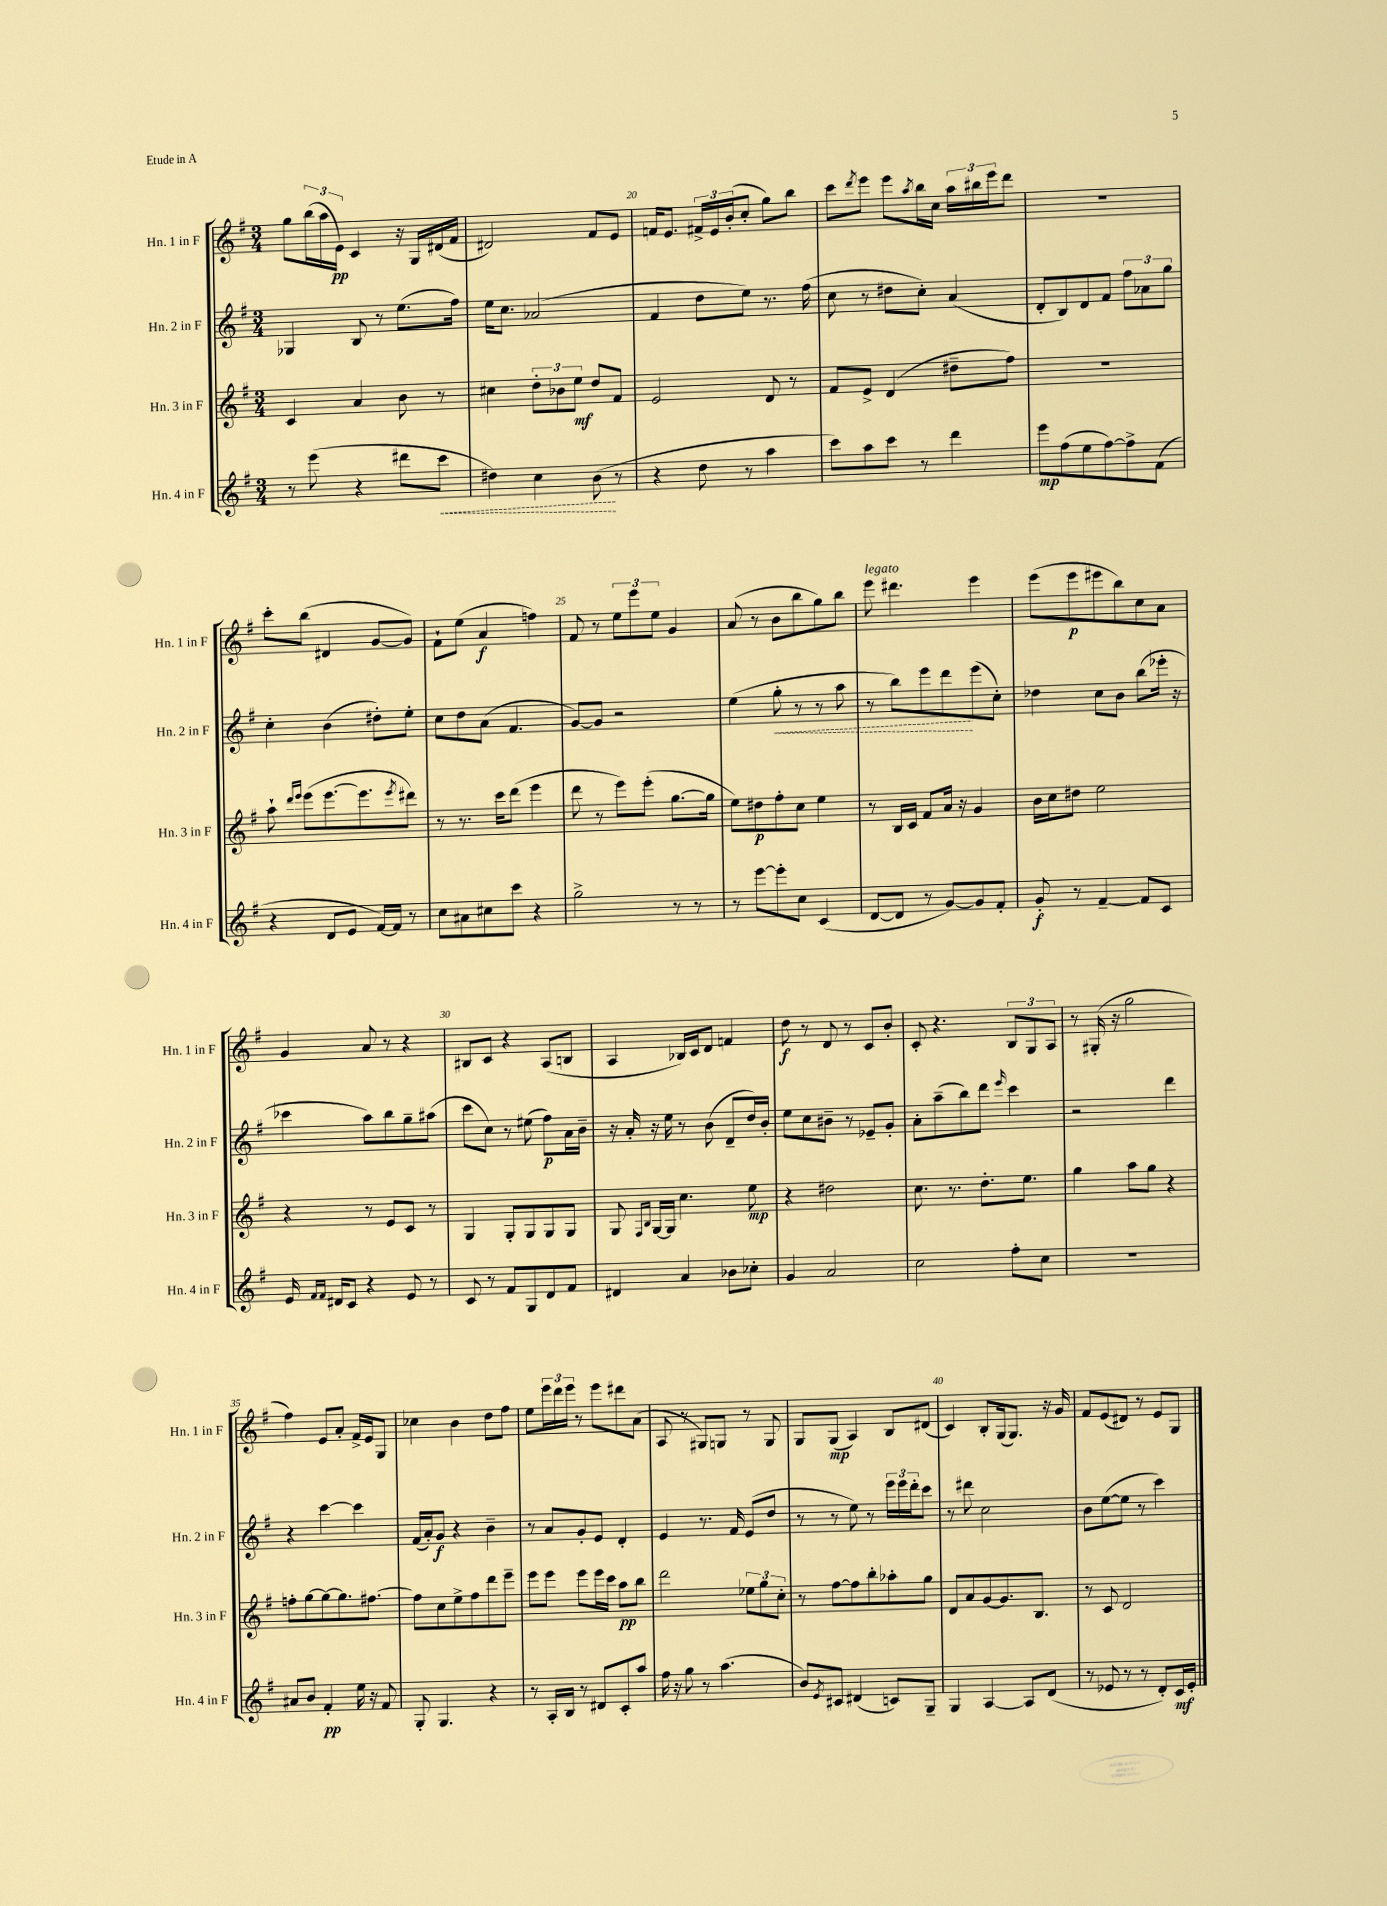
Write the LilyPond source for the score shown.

<<
\new StaffGroup <<
\new Staff = "s0" \with { instrumentName = "Hn. 1 in F" shortInstrumentName = "Hn. 1 in F" } {
    \clef treble \key g \major \numericTimeSignature \time 3/4
    g''8 \tuplet 3/2 { b''16( a''16 e'16\pp) } c'4 r16 g16 dis'16( fis'16 |
    dis'2) fis'8 e'8 |
    f'16 e'8. \tuplet 3/2 { fis'16-> e'16 b'16-.( } c''8-. g''8) b''8 |
    c'''8 \acciaccatura { d'''8 } e'''8 e'''8 \acciaccatura { a''8 } b''16 c''16 \tuplet 3/2 { a''16 bis''16 e'''16 } d'''8 |
    R2. |
    c'''8-. b''8( dis'4 g'8~ g'8) |
    fis'8-! e''8( a'4\f f''4) |
    fis'8 r8 \tuplet 3/2 { e''8 e'''8 e''8 } g'4 |
    a'8( r8 b'8 b''8 g''8) b''8 |
    e'''8^\markup { \italic "legato" } dis'''4. e'''4 |
    e'''8( e'''8\p eis'''8 b''8) c''8 a'8 |
    g'4 a'8 r8 r4 |
    bis8 c'8 r4 a8( b8 |
    a4 bes16) c'16 d'8 f'4 |
    d''8\f r8 d'8 r8 c'8 b'8-. |
    c'8-. r4. \tuplet 3/2 { b8 g8 a8 } |
    r8 gis16-.( r16 g''2 |
    fis''4) e'8 a'8-. fis'16-> e'16 g8 |
    ces''4 b'4 d''8 fis''8 |
    e''8 \tuplet 3/2 { e'''16 d'''16 e'''16 } r8 e'''8 dis'''8 a'8( |
    a8 r8 gis8) g8 r8 g8 |
    g8 g8\mp( a4) b8 dis'8( |
    c'4) b8-. g16( g8.) r16 g'16 |
    fis'8 e'8( dis'8) r8 e'8 g8 \bar "|." |
}
\new Staff = "s1" \with { instrumentName = "Hn. 2 in F" shortInstrumentName = "Hn. 2 in F" } {
    \clef treble \key g \major \numericTimeSignature \time 3/4
    ges4 b8 r8 e''8.( fis''16) |
    e''16 c''8. aes'2( |
    fis'4 d''8 e''8) r8. fis''16( |
    c''8 r8 dis''8 c''8-.) a'4( |
    d'8-. b8) d'8 fis'8 \tuplet 3/2 { fis''8 aes'8 g''8 } |
    c''4-. b'4( dis''8-.) e''8-. |
    c''8 d''8 a'8( fis'4. |
    g'8~) g'8 r2 |
    e''4( \once \override Hairpin.style = #'dashed-line g''8-.\< r8 r8 a''8 |
    r8 b''8) e'''8 d'''8\! e'''8( c''8-.) |
    des''4 c''8 b'8 b''8( ees'''16-. r16 |
    ces'''4 a''8) b''8 g''8-- ais''8( |
    c'''8 c''8) r8 eis''8( fis''8\p) a'16 b'16-- |
    r16 a'16-. r16 e''16 r8 b'8( d'8-- d''16) b'16-. |
    e''8 c''8 bis'8-- r8 ees'8-- g'8-. |
    a'8-. a''8--( b''8) d'''8 \grace { e'''16 } c'''4 |
    r2 d'''4 |
    r4 c'''4~ c'''4 |
    fis'16( a'16-.) g'8\f r4 b'4-- |
    r8 a'8 g'8-. e'8 d'4-. |
    e'4 r8. fis'16 e'8( d''8 |
    r8 r8 e''8) r8 \tuplet 3/2 { e'''16 e'''16 d'''16-. } c'''8 |
    r8 dis'''8 c''2 |
    b'8 e''8~( e''8 r8 c'''4) \bar "|." |
}
\new Staff = "s2" \with { instrumentName = "Hn. 3 in F" shortInstrumentName = "Hn. 3 in F" } {
    \clef treble \key g \major \numericTimeSignature \time 3/4
    c'4 a'4 b'8 r8 |
    cis''4 \tuplet 3/2 { d''8-. bes'8 e''8\mf } d''8 fis'8 |
    e'2 d'8 r8 |
    fis'8 e'8-> d'4( dis''8-- fis''8) |
    R2. |
    a''8-! \grace { d'''16 e'''16 } e'''8( e'''8.~ e'''8. \acciaccatura { e'''8 } dis'''8) |
    r8 r8. c'''16 d'''8( e'''4 |
    d'''8 r8 e'''8) e'''8-.( g''8.~ g''16 |
    e''8) dis''8\p fis''8-. c''8 e''4 |
    r8 b16 c'16 fis'8 a'16 r16 g'4 |
    b'16 c''16 dis''8 e''2 |
    r4 r8 e'8 c'8 r8 |
    g4 g8-. g8 g8 g8 |
    g8 \grace { fis16 b16 } g16~ g16 c''4. e''8\mp |
    r4 dis''2 |
    c''8. r8. d''8.-. e''8. |
    g''4 a''8 g''8 r4 |
    f''8-. g''8~ g''8~ g''8. fis''8.~ |
    fis''8 c''8 e''8-> fis''8 d'''8 e'''8-- |
    e'''8 e'''8 e'''8 e'''16 c'''16 a''8\pp b''8 |
    d'''2 \tuplet 3/2 { ees''8 g''8 c''8-. } |
    r8 fis''8~ fis''8 b''8-. aes''8-. g''8 |
    d'8 a'8 g'8~ g'8. b8. |
    r8 c'8 d'2 \bar "|." |
}
\new Staff = "s3" \with { instrumentName = "Hn. 4 in F" shortInstrumentName = "Hn. 4 in F" } {
    \clef treble \key g \major \numericTimeSignature \time 3/4
    r8 e'''8( r4 dis'''8 \once \override Hairpin.style = #'dashed-line c'''8\< |
    dis''4) c''4 b'8\!( r8 |
    r4 d''8 r8 a''4 |
    c'''8) a''8 c'''8 r8 d'''4 |
    e'''8\mp fis''8( e''8 fis''8~) fis''8-> fis'8( |
    r4 d'8 e'8 fis'16~) fis'16 r8 |
    c''8 ais'8 cis''8 c'''8 r4 |
    g''2-> r8 r8 |
    r8 e'''8~ e'''8-. c''8 c'4( |
    d'8~ d'8 r8 g'8~) g'8 fis'8-. |
    g'8-.\f r8 fis'4~-- fis'8 c'8 |
    e'16 \grace { fis'16 fis'16 } dis'16 c'8 r4 e'8 r8 |
    c'8 r8 fis'8 g8 d'8 fis'8 |
    dis'4 a'4 bes'8 ces''8-. |
    g'4 a'2 |
    c''2 fis''8-. c''8 |
    R2. |
    ais'8 b'8 fis'4-.\pp e''16 r16 fis'8 |
    g8-. g4. r4 |
    r8 a16-. b16 r8 dis'8 c'8-. a''8 |
    fis''16 r16 g''8 r8 a''4.( |
    b'8) \acciaccatura { e'8 } cis'8 dis'4( c'8) g8-- |
    g4 a4~ a8 d'8( |
    r8 ees'8 r8 r8 d'8-.) c'16\mf ees'16-. \bar "|." |
}
>>
>>
\layout { \context { \Score currentBarNumber = #18 \override BarNumber.break-visibility = ##(#f #t #t) barNumberVisibility = #(every-nth-bar-number-visible 5) } }
